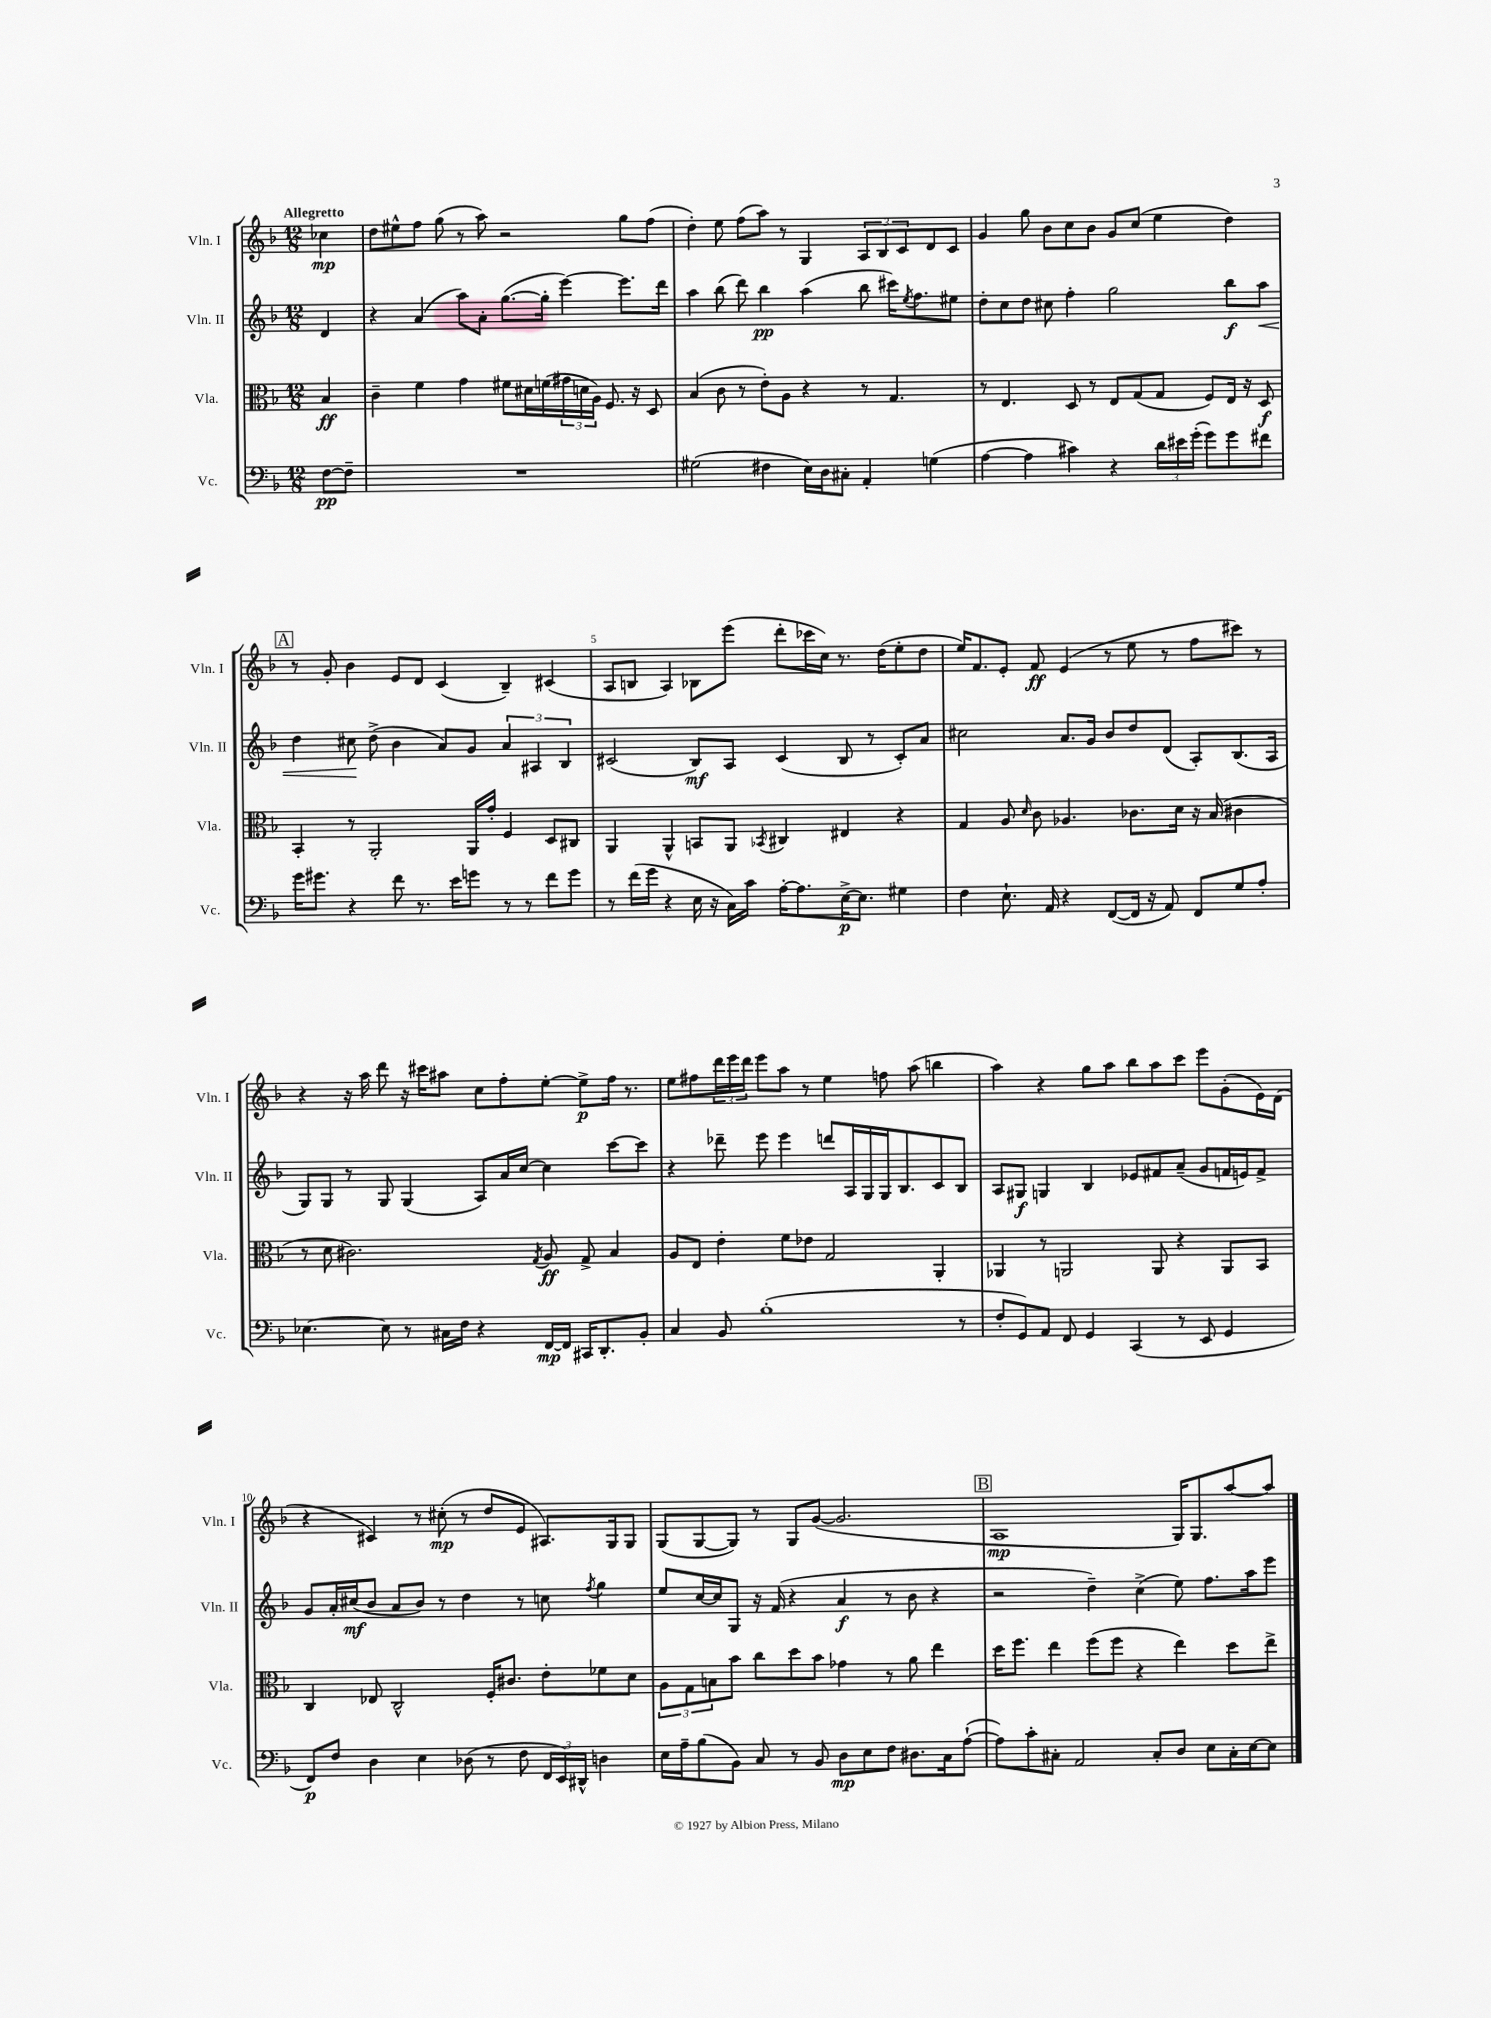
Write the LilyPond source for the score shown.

<<
\new StaffGroup <<
\new Staff = "s0" \with { instrumentName = "Vln. I" shortInstrumentName = "Vln. I" } {
    \clef treble \key f \major \numericTimeSignature \time 12/8 \partial 4 \tempo "Allegretto"
    ces''4\mp |
    d''8 eis''8-^ f''8 g''8( r8 a''8) r2 g''8 f''8( |
    d''4-.) e''8 f''8( a''8) r8 g4 \tuplet 3/2 { a8 bes8 c'8 } d'8 c'8 |
    g'4 g''8 bes'8 c''8 bes'8 g'8 c''8( e''4 d''4) |
    \mark \markup { \box "A" } r8 g'8-. bes'4 e'8 d'8 c'4( bes4--) cis'4( |
    a8 b8 a4) bes8 e'''8( d'''8-. ces'''16 c''16) r8. d''16( e''8-. d''8 |
    e''16) f'8. e'8-. f'8\ff e'4( r8 e''8 r8 f''8 cis'''8) r8 |
    r4 r16 a''16 d'''8 r16 cis'''16 ais''8 c''8 f''8-. e''8~-. e''8->\p f''16 r8. |
    e''8 fis''8 \tuplet 3/2 { d'''16 e'''16 d'''16 } e'''8 a''8 r8 e''4 f''8 a''8( b''4 |
    a''4) r4 g''8 a''8 bes''8 a''8 c'''8 e'''8 g'8-.( e'16) d'16( |
    r4 cis'4) r8 cis''8-.\mp( r8 d''8 e'8 ais8.) g16 g8 |
    g8( g8~ g8) r8 g8 g'8~( g'2. |
    \mark \markup { \box "B" } a1\mp g16) g8. a''8~ a''8 \bar "|." |
}
\new Staff = "s1" \with { instrumentName = "Vln. II" shortInstrumentName = "Vln. II" } {
    \clef treble \key f \major \numericTimeSignature \time 12/8 \partial 4
    d'4 |
    r4 a'4( a''8) a'8-. g''8.~( g''16-. e'''4~) e'''8. d'''16 |
    a''4 bes''8( d'''8) bes''4\pp a''4( bes''8 cis'''16) \acciaccatura { e''8 } f''8. eis''8 |
    d''8-. c''8 d''8 cis''8 f''4-. g''2 bes''8\f a''8\< |
    \mark \markup { \box "A" } d''4 cis''8\! d''8->( bes'4 a'8) g'8 \tuplet 3/2 { a'4 ais4 bes4 } |
    cis'2( bes8\mf) a8 cis'4( bes8 r8 cis'8-.) a'8 |
    cis''2 a'8. g'16 bes'8 d''8 d'8( a8-.) bes8.( a16 |
    g8) g8 r8 g8 g4( a8) a'16 c''16~ c''4 c'''8~ c'''8 |
    r4 des'''8-- e'''8 e'''4 d'''8 a16 g16 g16 bes8. c'8 bes8 |
    a8 gis8\f g4 bes4 ees'8 fis'8 a'8--( g'8 f'16 e'16) f'8-> |
    g'8 a'16-. cis''16\mf( bes'8 a'8 bes'8) r8 d''4 r8 c''8 \acciaccatura { f''8 } g''4 |
    e''8 c''16~ c''16 g8 r16 f'16( r4 a'4\f r8 bes'8 r4 |
    \mark \markup { \box "B" } r2 d''4--) c''4->( e''8) f''8. a''16 e'''8 \bar "|." |
}
\new Staff = "s2" \with { instrumentName = "Vla." shortInstrumentName = "Vla." } {
    \clef alto \key f \major \numericTimeSignature \time 12/8 \partial 4
    bes4\ff |
    c'4-- f'4 g'4 fis'8 dis'16 f'16( \tuplet 3/2 { gis'16 d'16 a16) } f8. r16 d8 |
    bes4( c'8 r8 e'8-.) a8 r4 r8 g4. |
    r8 e4. d8 r8 e8 g8( g8 f8) e16 r16 d8\f |
    \mark \markup { \box "A" } bes,4-. r8 a,2-. a,16 g'16-. f4 d8 cis8 |
    a,4 a,4-^ b,8 a,8 \acciaccatura { bes,8 } cis4 eis4 r4 |
    g4 a8 \grace { d'16 } c'8 aes4. ces'8. d'16 r16 bes16( cis'4 |
    r8 d'8 cis'2.) \acciaccatura { g8 } a8\ff g8-> bes4 |
    a8 e8 e'4-. f'8 ees'8 g2 a,4-. |
    aes,4 r8 a,2 a,8 r4 a,8 bes,8 |
    c4 ees8 c2-^ f16-. cis'8. e'8-. fes'8 d'8 |
    \tuplet 3/2 { a8 g8 b8 } bes'8 c''8 d''8 bes'8 ges'4 r8 a'8 e''4 |
    \mark \markup { \box "B" } d''16 f''8. e''4 f''8( f''8 r4 e''4) d''8 e''8-> \bar "|." |
}
\new Staff = "s3" \with { instrumentName = "Vc." shortInstrumentName = "Vc." } {
    \clef bass \key f \major \numericTimeSignature \time 12/8 \partial 4
    f8~\pp f8-- |
    R1. |
    gis2( fis4 e16) d16 cis8-. a,4-. g4( |
    a4~ a4 cis'4) r4 \tuplet 3/2 { d'16 eis'16 g'16-.( } g'8) g'8 fis'8 |
    \mark \markup { \box "A" } g'16 gis'8. r4 f'8 r8. e'16 g'8 r8 r8 f'8 g'8 |
    r8 f'16( g'16 r4 e16 r16 c16) c'16 a16~-. a8. e16~->\p e8. gis4 |
    f4 e8.-! a,16 r4 f,8~( f,16 r16 a,8) f,8 g8 a8-. |
    ees4.~ ees8 r8 cis16 f16 r4 f,16~\mp f,16 cis,16 d,8.-. bes,8-. |
    c4 bes,8 bes1-.( r8 |
    f8-. g,8) a,8 f,8 g,4 c,4( r8 e,8 g,4 |
    f,8\p) f8 d4 e4 des8( r8 f8 \tuplet 3/2 { f,16 e,16) dis,16-^ } d4 |
    e16 a16-- bes8( bes,8) c8 r8 bes,8 d8\mp e8 f8 dis8. c16 a8~-!( |
    \mark \markup { \box "B" } a8) c'8-. cis8-. a,2 cis8-. d8 e8 cis16-. e16~ e8 \bar "|." |
}
>>
>>
\layout { \context { \Score \override BarNumber.break-visibility = ##(#f #t #t) barNumberVisibility = #(every-nth-bar-number-visible 5) } }
